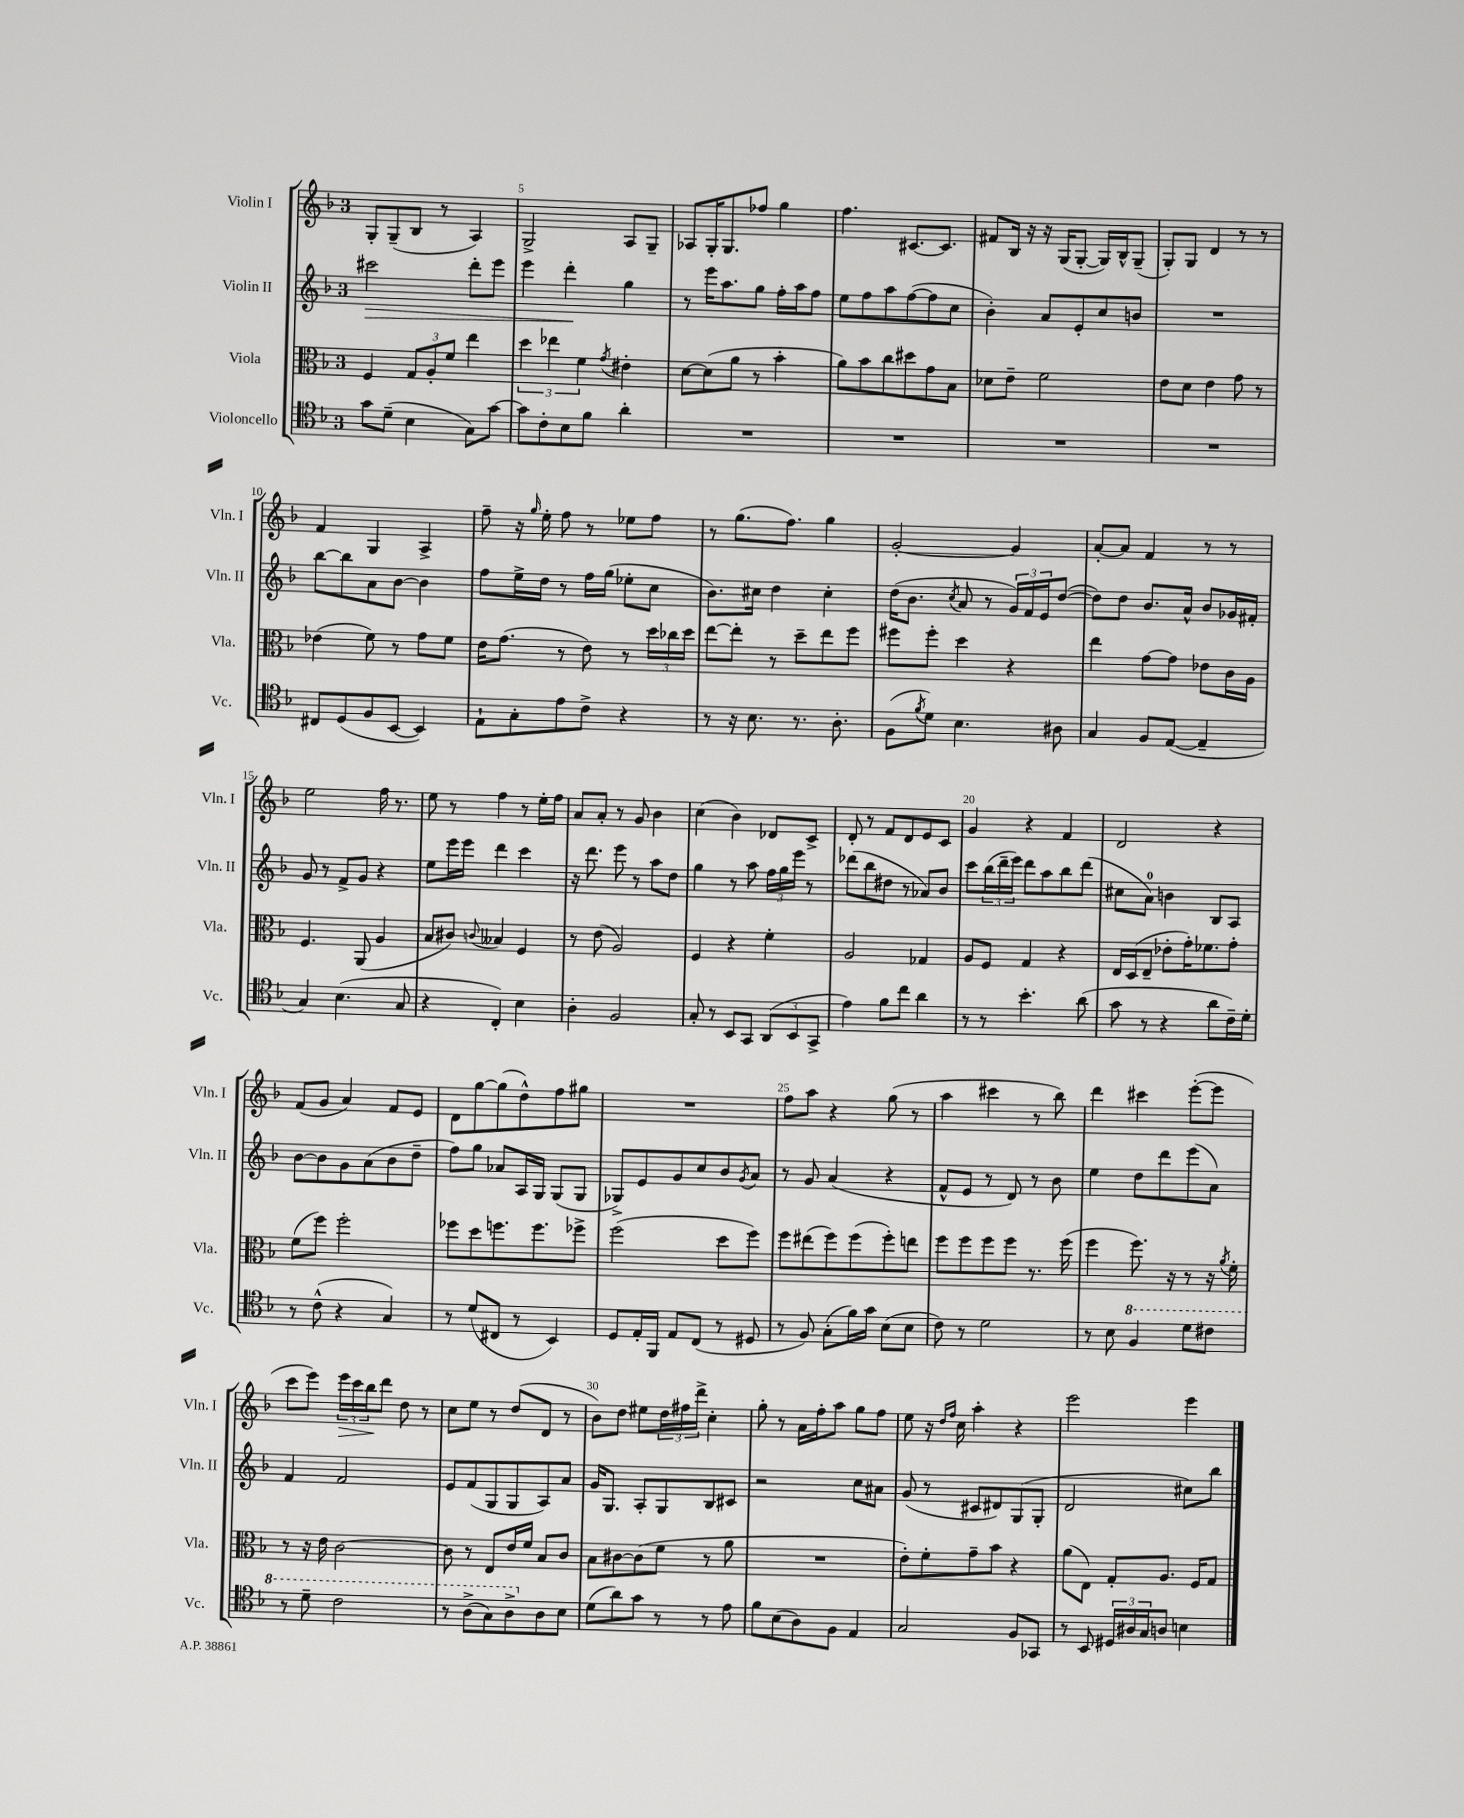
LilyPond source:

<<
\new StaffGroup <<
\new Staff = "s0" \with { instrumentName = "Violin I" shortInstrumentName = "Vln. I" } {
    \clef treble \key f \major \once \override Staff.TimeSignature.style = #'single-digit \time 3/4
    g8-. g8--( bes8 r8 a4) |
    g2-> a8 g8-- |
    aes8 g16-. g8. fes''8 g''4 |
    f''4. cis'8.~ cis'8. |
    fis'8 bes16 r16 r16 g16( g8~-. g16) bes16-^ g8--( |
    g8-.) g8 d'4 r8 r8 |
    f'4 g4 a4-> |
    f''8-- r16 \grace { g''16 } e''16-. f''8 r8 ees''8 f''8 |
    r8 g''8.( f''8.) g''4 |
    g'2~-. g'4 |
    a'8~-. a'8 f'4 r8 r8 |
    e''2 f''16 r8. |
    e''8 r8 f''4 r8 e''16-. f''16 |
    a'8 a'8-. r8 g'8 bes'4 |
    c''4( bes'4) des'8 c'8-> |
    d'8-. r8 f'8 d'8 e'8 c'8 |
    g'4 r4 f'4 |
    d'2 r4 |
    f'8( g'8 a'4) f'8 e'8 |
    d'8 g''8~ g''8( d''8-^) f''8 gis''8 |
    R2. |
    f''8 a''8 r4 g''8( r8 |
    a''4 cis'''4 r8 bes''8) |
    d'''4 cis'''4 e'''8~-.( e'''8 |
    c'''8 e'''8) \tuplet 3/2 { e'''16\> c'''16 bes''16\! } d'''8 d''8 r8 |
    c''8 e''8 r8 d''8( d'8 r8 |
    bes'8) d''8 eis''8 \tuplet 3/2 { d''16 fis''16 d'''16-> } c''4-. |
    g''8-. r8 a'16 f''16-. a''8 g''8 f''8 |
    e''8 r16 \grace { d''16 f''16 } c''16 a''4-. r4 |
    e'''2 e'''4 \bar "|." |
}
\new Staff = "s1" \with { instrumentName = "Violin II" shortInstrumentName = "Vln. II" } {
    \clef treble \key f \major \once \override Staff.TimeSignature.style = #'single-digit \time 3/4
    cis'''2\> d'''8-. e'''8 |
    e'''4 d'''4-.\! g''4 |
    r8 e'''16 a''8. g''8 f''16-. a''16 f''8 |
    e''8 f''8 a''8 f''8~( f''8 c''8 |
    bes'4-.) a'8 e'8-. c''8 b'8 |
    R2. |
    bes''8~ bes''8 a'8 bes'8~ bes'4 |
    f''8 e''16-> d''16 r8 f''16 g''16( ees''8-. c''8 |
    bes'8.) cis''16 d''4 cis''4-. |
    d''16( bes'8. \acciaccatura { c''8 } a'8 r8 \tuplet 3/2 { g'16) f'16 e'16 } d''8~( |
    d''8) d''8 bes'8. a'16-^ bes'8 ges'16 fis'16-. |
    g'8 r8 f'8-> g'8 r4 |
    e''8 e'''16 e'''16 d'''4 c'''4 |
    r16 d'''8. e'''8 r8 a''8 d''8 |
    g''4 r8 a''8 \tuplet 3/2 { f''16 g''16 e'''16 } r8 |
    des'''8( bes''8 dis''8 r8 aes'8) bes'8 |
    c'''8 \tuplet 3/2 { bes''16( d'''16-- e'''16) } d'''8 a''8 bes''8 d'''8( |
    cis''8 a'8-0) b'4 bes8 a8 |
    bes'8~ bes'8 g'8 a'8( bes'8 d''8-- |
    f''8) g''8 aes'8 a16 g16 g8( g8 |
    ges8->) e'8 g'8 c''8 bes'8 \acciaccatura { g'8 } a'8 |
    r8 g'8 a'4( r4 |
    f'8-^ e'8 r8 d'8) r8 bes'8 |
    e''4 d''8 d'''8 e'''8( a'8) |
    f'4 f'2 |
    e'8 f'8( g8 g8 a8) a'8 |
    g'16 g8. a8-. g8 bes8 cis'8 |
    r2 c''8 ais'8 |
    g'8( r8 cis'8 dis'8) g8( g8-. |
    d'2 cis''8) bes''8 \bar "|." |
}
\new Staff = "s2" \with { instrumentName = "Viola" shortInstrumentName = "Vla." } {
    \clef alto \key f \major \once \override Staff.TimeSignature.style = #'single-digit \time 3/4
    f4 \tuplet 3/2 { g8 a8-. f'8 } e''4 |
    \tuplet 3/2 { d''4 ees''4 f'4 } \acciaccatura { g'8 } eis'4-. |
    d'8~ d'8( a'8 r8 bes'4-. |
    a'8) bes'8 c''8 dis''8 g'8 bes8 |
    des'8 e'8-- f'2 |
    e'8 d'8 e'4 g'8 r8 |
    ees'4( f'8) r8 g'8 f'8 |
    e'16 g'8.( r8 e'8) r8 \tuplet 3/2 { d''16 ces''16 d''16 } |
    e''8~ e''8-. r8 d''8-- e''8 f''8 |
    fis''8 fis''8-. d''4 r4 |
    e''4 g'8~ g'8 ees'8 c'16 a16 |
    f4. a,8( a4 |
    bes8 cis'8) \appoggiatura { c'8 } beses4 f4 |
    r8 e'8( a2) |
    f4 r4 f'4-. |
    a2 ges4 |
    a8 f8 g4 r4 |
    e16 d16( e8-- ees'8-. g'16-.) fes'8. g'8-. |
    f'8( f''8) f''2-. |
    fes''8 d''8 f''8. f''8. fes''8-> |
    f''2( d''8 f''8) |
    f''8 eis''8( f''8) f''8( f''8-.) e''8 |
    f''8 f''8 f''8 f''8 r8. f''16( |
    f''4 f''8.) r16 r8 r16 \acciaccatura { a'8 } f'16-. |
    r8 r16 e'16 c'2~ |
    c'8 r8 e8 e'16 f'16 bes8 c'8 |
    bes8 cis'8~ cis'8( f'8 r8 a'8 |
    R2. |
    e'8-.) f'8-. g'8-- bes'8 r4 |
    a'8( e8) g8-. a8. f16 g8 \bar "|." |
}
\new Staff = "s3" \with { instrumentName = "Violoncello" shortInstrumentName = "Vc." } {
    \clef tenor \key f \major \once \override Staff.TimeSignature.style = #'single-digit \time 3/4
    g'8 d'8--( bes4 g8) g'8~ |
    g'8 c'8-. bes8 f'8 a'4-. |
    R2. |
    R2. |
    R2. |
    R2. |
    cis8 d8( f8 bes,8~ bes,4) |
    e8-! g8-. e'8 c'8-> r4 |
    r8 r16 bes8. r8. a8.-. |
    f8( \acciaccatura { f'8 } d'8) bes4. ais8 |
    g4 f8 e8~( e4-- |
    g4) bes4.( g8 |
    r4 c4-.) bes4 |
    a4-. f2 |
    g8-. r8 bes,8 g,8 \tuplet 3/2 { a,8( bes,8 g,8-> } |
    e'4) f'8 c''8 a'4 |
    r8 r8 bes'4.-. a'8( |
    g'8 r8 r4 a'8 c'16--) d'16-. |
    r8 c'8-^( r4 g4) |
    r8 d'8( cis8 r8 bes,4) |
    d8 e16-. f,16 e8 c8( r8 dis8 |
    r8 f8) g8-.( f'16) g'16 bes8( bes8 |
    c'8) r8 d'2 |
    r8 bes8 \ottava #1 f'4 d''8 cis''8 |
    r8 d''8-- c''2 |
    r8 a'8->( g'8) a'8-> \ottava #0 a8 bes8 |
    d'8( a'8) g'8 r8 r8 e'8 |
    f'8 bes8( a8) f8 e4 |
    g2 f8 ges,8 |
    r8 bes,8 \tuplet 3/2 { dis16 ais16 g16 } a8 b4 \bar "|." |
}
>>
>>
\layout { \context { \Score currentBarNumber = #4 \override BarNumber.break-visibility = ##(#f #t #t) barNumberVisibility = #(every-nth-bar-number-visible 5) } }
